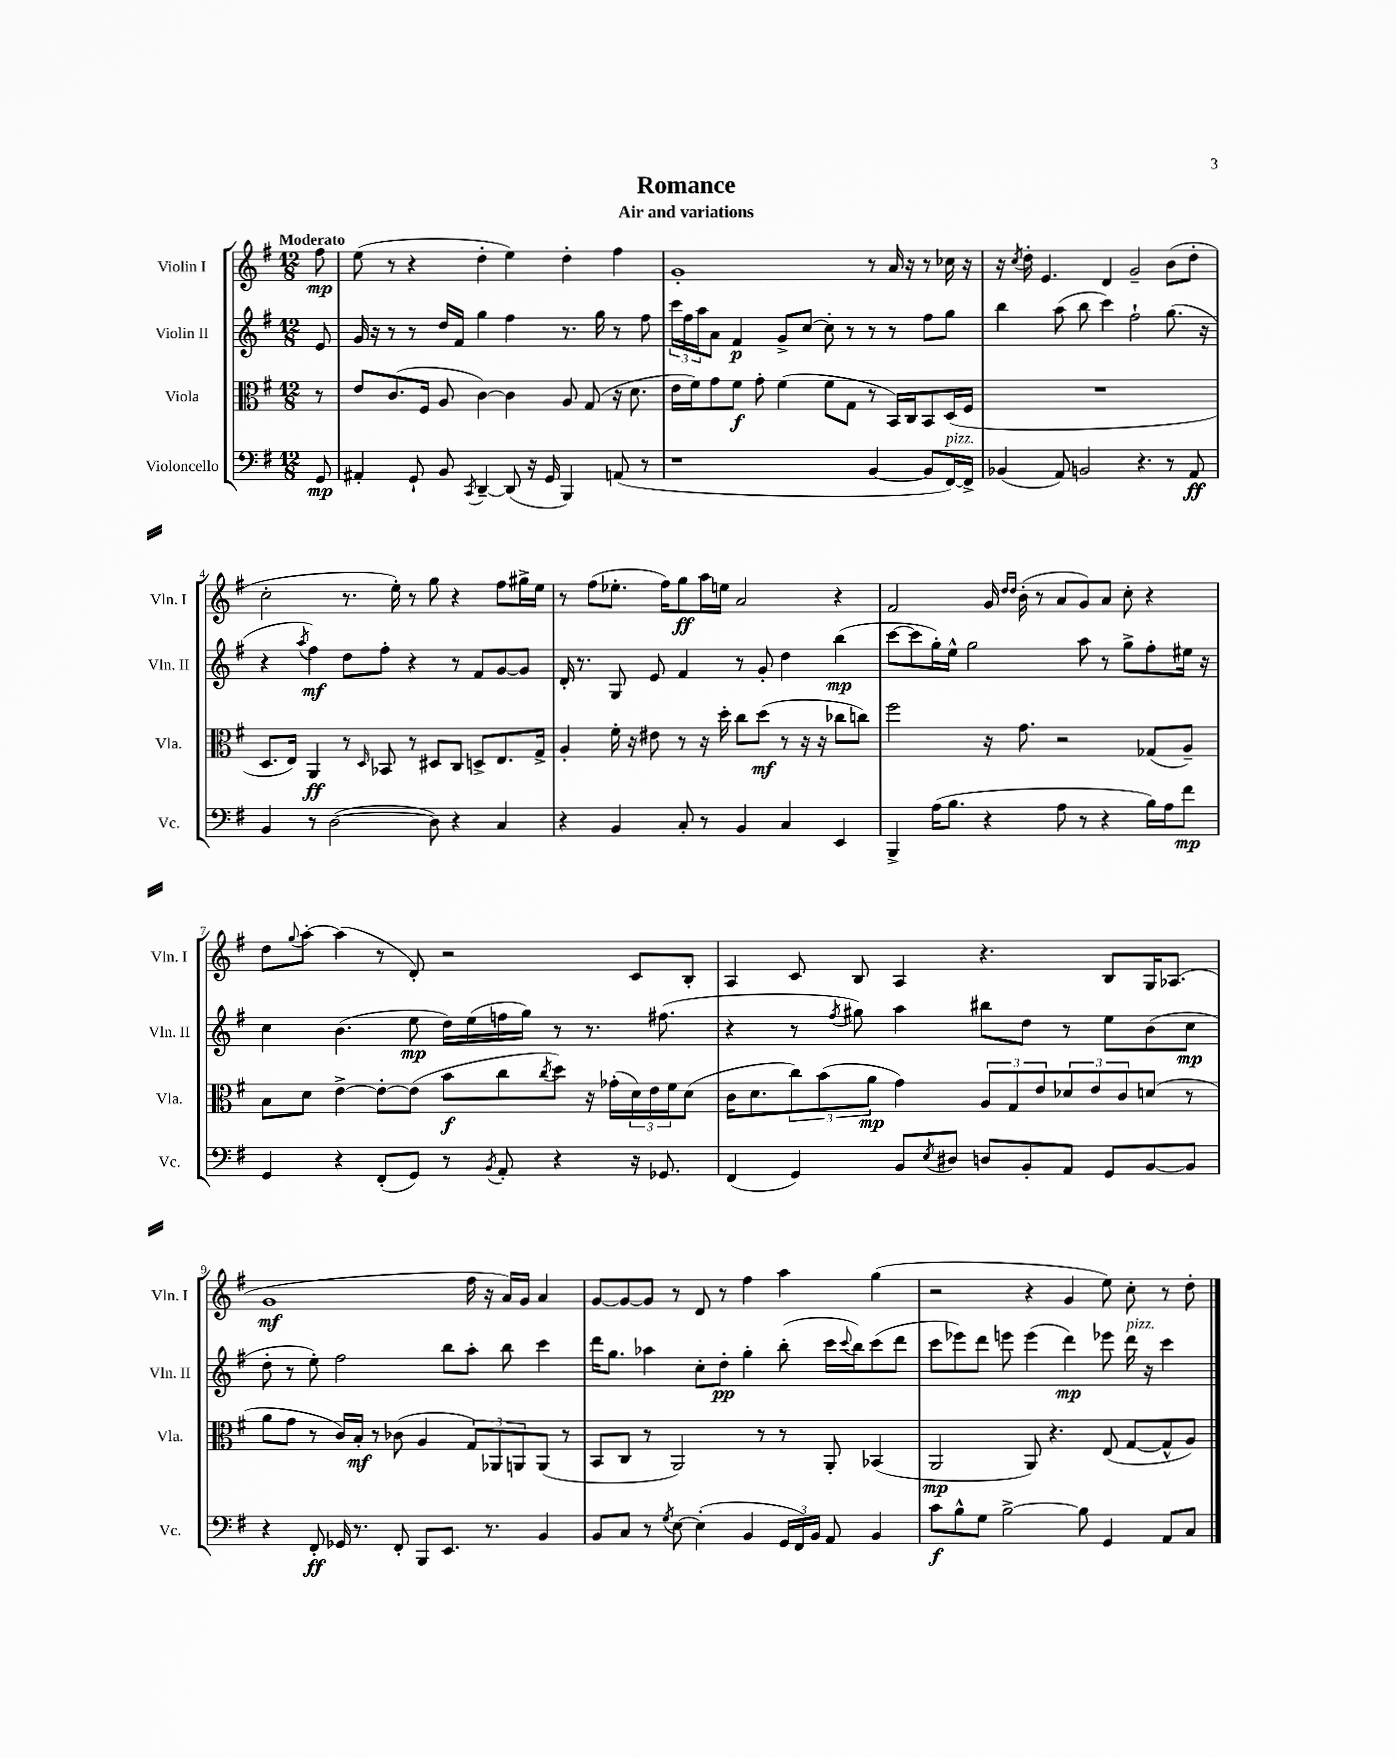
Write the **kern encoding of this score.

**kern	**dynam	**kern	**dynam	**kern	**dynam	**kern	**dynam
*part4	*part4	*part3	*part3	*part2	*part2	*part1	*part1
*staff4	*staff4	*staff3	*staff3	*staff2	*staff2	*staff1	*staff1
*I"Violoncello	*	*I"Viola	*	*I"Violin II	*	*I"Violin I	*
*I'Vc.	*	*I'Vla.	*	*I'Vln. II	*	*I'Vln. I	*
*clefF4	*	*clefC3	*	*clefG2	*	*clefG2	*
*k[f#]	*	*k[f#]	*	*k[f#]	*	*k[f#]	*
*M12/8	*	*M12/8	*	*M12/8	*	*M12/8	*
=	=	=	=	=	=	=	=
!	!	!	!	!	!	!LO:TX:a:B:t=Moderato	!
8GG/	mp	8r	.	8e/	.	8ff#\	mp
=1	=1	=1	=1	=1	=1	=1	=1
4AA#X'/	.	8e/L	.	16g/	.	(8ee\	.
.	.	.	.	16r	.	.	.
.	.	(8.c/	.	8r	.	8r	.
8GG`/	.	.	.	8r	.	4r	.
.	.	16F#/Jk	.	.	.	.	.
8BB/	.	8A/	.	16dd/LL	.	.	.
.	.	.	.	16f#/JJ	.	.	.
8qCC/	.	.	.	.	.	.	.
[4DD~/	.	[4c\)	.	4gg\	.	4dd'\	.
(8DD/]	.	4c\]	.	4ff#\	.	4ee\)	.
16r	.	.	.	.	.	.	.
16GG/	.	.	.	.	.	.	.
4BBB/)	.	8A/	.	8.r	.	4dd'\	.
.	.	(8G/	.	.	.	.	.
.	.	.	.	16gg\	.	.	.
(8AAn/	.	16r	.	8r	.	4ff#\	.
.	.	8.d\	.	.	.	.	.
8r	.	.	.	8ff#\	.	.	.
=2	=2	=2	=2	=2	=2	=2	=2
1r	.	16e\LL	.	24ccc\LL	.	1g'	.
.	.	.	.	24ff#\	.	.	.
.	.	16f#\J)	.	.	.	.	.
.	.	.	.	24aa\J	.	.	.
.	.	8g\	.	8a\J	.	.	.
.	.	8f#\J	f	4f#/	p	.	.
.	.	8g'\	.	.	.	.	.
.	.	(4f#\	.	8g^/L	.	.	.
.	.	.	.	[8cc/J	.	.	.
.	.	8f#\L	.	8cc'\]	.	.	.
.	.	8G\J	.	8r	.	.	.
[4BB/	.	8r	.	8r	.	8r	.
.	.	16BB/LL)	.	8r	.	16a/	.
.	.	16C/J	.	.	.	16r	.
8BB/L]	.	8BB/	.	8ff#\L	.	8r	.
!LO:TX:a:i:t=pizz.	!	!	!	!	!	!	!
[16FF#/L)	.	(16D/L	.	8gg\J	.	16cc-X\	.
16FF#^/JJ]	.	16F#/JJ	.	.	.	16r	.
=3	=3	=3	=3	=3	=3	=3	=3
(4BB-X/	.	1.r	.	4bb\	.	16r	.
.	.	.	.	.	.	8qcc/	.
.	.	.	.	.	.	16dd'\	.
.	.	.	.	.	.	4.e/	.
8AA/)	.	.	.	(8aa\	.	.	.
2BBn/	.	.	.	8bb\	.	.	.
.	.	.	.	4ccc\)	.	4d/	.
.	.	.	.	2ff#`\	.	2g~/	.
4.r	.	.	.	.	.	.	.
8r	.	.	.	(8.gg\	.	(8b\L	.
8AA/	ff	.	.	.	.	8dd'\J	.
.	.	.	.	16r	.	.	.
!!LO:LB:g=z
=4	=4	=4	=4	=4	=4	=4	=4
4BB/	.	8.D/L	.	4r	.	2cc'\	.
.	.	16E/Jk)	.	.	.	.	.
.	.	.	.	8qaa/	.	.	.
8r	.	4AA/	ff	4ff#\)	mf	.	.
([2D\	.	.	.	.	.	.	.
.	.	8r	.	8dd\L	.	8.r	.
.	.	16qqD/	.	.	.	.	.
.	.	8BB-X/	.	8ff#'\J	.	.	.
.	.	.	.	.	.	16ee'\)	.
.	.	8r	.	4r	.	8r	.
8D\])	.	8D#X/L	.	.	.	8gg\	.
4r	.	8C/J	.	8r	.	4r	.
.	.	8Dn^/L	.	8f#/L	.	.	.
4C/	.	8.E/	.	[8g/	.	8ff#\L	.
.	.	.	.	8g/J]	.	16gg#X^\L	.
.	.	16G^/Jk	.	.	.	16ee\JJ	.
=5	=5	=5	=5	=5	=5	=5	=5
4r	.	4A'/	.	16d'/	.	8r	.
.	.	.	.	8.r	.	.	.
.	.	.	.	.	.	(8ff#\L	.
4BB/	.	16f#'\	.	8G/	.	8.ee-X'\J	.
.	.	16r	.	.	.	.	.
.	.	8e#X\	.	8e/	.	.	.
.	.	.	.	.	.	16ff#\KL)	.
8C'/	.	8r	.	4f#/	.	8gg\	ff
8r	.	16r	.	.	.	16aa\L	.
.	.	16dd'\	.	.	.	16een\JJ	.
4BB/	.	8cc\L	.	8r	.	2a/	.
.	.	(8dd\J	mf	8g'/	.	.	.
4C/	.	8r	.	4dd\	.	.	.
.	.	16r	.	.	.	.	.
.	.	16r	.	.	.	.	.
4EE/	.	8cc-X\L	.	(4bb\	mp	4r	.
.	.	8ccn\J)	.	.	.	.	.
=6	=6	=6	=6	=6	=6	=6	=6
4BBB^/	.	2ff#\	.	[8ccc\L	.	2f#/	.
.	.	.	.	8ccc\]	.	.	.
(16A\KL	.	.	.	16gg'\L)	.	.	.
8.B\J	.	.	.	16ee^^\JJ	.	.	.
.	.	.	.	2gg\	.	.	.
4r	.	16r	.	.	.	16g/	.
.	.	.	.	.	.	16qqdd/LL	.
.	.	.	.	.	.	16qqdd/JJ	.
.	.	8.g\	.	.	.	(16b'\	.
.	.	.	.	.	.	8r	.
8A\	.	2r	.	.	.	8a/L	.
8r	.	.	.	8aa\	.	8g/)	.
4r	.	.	.	8r	.	8a/J	.
.	.	.	.	8gg^\L	.	8cc'\	.
16B\LL)	.	(8G-X/L	.	8ff#'\	.	4r	.
16A\J	.	.	.	.	.	.	.
8f#\J	mp	8A~/J)	.	16ee#X\Jk	.	.	.
.	.	.	.	16r	.	.	.
!!LO:LB:g=z
=7	=7	=7	=7	=7	=7	=7	=7
4GG/	.	8B\L	.	4cc\	.	8dd\L	.
.	.	.	.	.	.	8qqgg/	.
.	.	8d\J	.	.	.	[8aa'\J	.
4r	.	[4e^\	.	(4.b\	.	(4aa\]	.
(8FF#'/L	.	8e'\L_	.	.	.	8r	.
8GG/J)	.	(8e\J]	.	8ee\	mp	8d'/)	.
8r	.	8b\L	f	16dd\LL)	.	2r	.
.	.	.	.	(16ee\	.	.	.
8qBB/	.	.	.	.	.	.	.
8AA'/	.	8cc\	.	16ffn\	.	.	.
.	.	.	.	16gg\JJ)	.	.	.
.	.	8qcc/	.	.	.	.	.
4r	.	8dd\J)	.	8r	.	.	.
.	.	16r	.	8.r	.	.	.
.	.	(16g-X'\LL	.	.	.	.	.
16r	.	24d\)	.	.	.	8c/L	.
.	.	24e\	.	.	.	.	.
8.GG-X/	.	.	.	(8.ff#X\	.	.	.
.	.	24f#\J	.	.	.	.	.
.	.	(8d\J	.	.	.	8B'/J	.
=8	=8	=8	=8	=8	=8	=8	=8
(4FF#/	.	16c\KL	.	4r	.	4A/	.
.	.	8.d\	.	.	.	.	.
4GG/)	.	12cc\)	.	8r	.	8c/	.
.	.	(12b\	.	.	.	.	.
.	.	.	.	8qff#/	.	.	.
.	.	.	.	8gg#X\)	.	8B/	.
.	.	12a\J	mp	.	.	.	.
8BB/L	.	4g\)	.	4aa\	.	4A/	.
8qE/	.	.	.	.	.	.	.
8D#X/J	.	.	.	.	.	.	.
8Dn/L	.	12A/L	.	8bb#X\L	.	4.r	.
.	.	12G/	.	.	.	.	.
8BB'/	.	.	.	8dd\J	.	.	.
.	.	12e/	.	.	.	.	.
8AA/J	.	12d-X/	.	8r	.	.	.
.	.	12e/	.	.	.	.	.
8GG/L	.	.	.	8ee\L	.	8B/L	.
.	.	12c/	.	.	.	.	.
[8BB/	.	(8dn/J	.	(8b\	.	16G/K	.
.	.	.	.	.	.	(8.A-X/J	.
8BB/J]	.	8r	.	8cc\J	mp	.	.
!!LO:LB:g=z
=9	=9	=9	=9	=9	=9	=9	=9
4r	.	8a\L	.	8dd'\	.	1g	mf
.	.	8g\J	.	8r	.	.	.
8FF#'/	ff	8r	.	8ee'\)	.	.	.
16GG-X/	.	16c/LL)	.	2ff#\	.	.	.
8.r	.	16B'/JJ	mf	.	.	.	.
.	.	8r	.	.	.	.	.
8FF#'/	.	(8c-X\	.	.	.	.	.
8BBB/L	.	4A/	.	.	.	.	.
8.EE/J	.	.	.	8bb\L	.	.	.
.	.	12G/L)	.	8aa'\J	.	16ff#\	.
8.r	.	.	.	.	.	16r	.
.	.	12AA-X/	.	.	.	.	.
.	.	.	.	8bb\	.	16a/LL)	.
.	.	12AAn/	.	.	.	.	.
.	.	.	.	.	.	16g/JJ	.
4BB/	.	(8AA/J	.	4ccc\	.	4a/	.
.	.	8r	.	.	.	.	.
=10	=10	=10	=10	=10	=10	=10	=10
8BB/L	.	8BB/L	.	16ddd\KL	.	[8g/L	.
.	.	.	.	8.gg\J	.	.	.
8C/J	.	8C/J	.	.	.	8g/_	.
8r	.	8r	.	4aa-X\	.	8g/J]	.
8qG/	.	.	.	.	.	.	.
[8E\	.	2AA/)	.	.	.	8r	.
(4E'\]	.	.	.	8cc'\L	.	8d/	.
.	.	.	.	8dd'\J	pp	8r	.
4BB/	.	.	.	4gg'\	.	4ff#\	.
.	.	8r	.	.	.	.	.
24GG/LL	.	8r	.	(8bb'\	.	4aa\	.
24FF#/)	.	.	.	.	.	.	.
24BB/JJ	.	.	.	.	.	.	.
8AA/	.	8AA'/	.	16ccc\LL	.	.	.
.	.	.	.	8qqccc/	.	.	.
.	.	.	.	16bb\J)	.	.	.
4BB/	.	(4BB-X/	.	(8ccc\	.	(4gg\	.
.	.	.	.	8ddd\J	.	.	.
=11	=11	=11	=11	=11	=11	=11	=11
8c\L	f	2AA/	mp	8ccc\L	.	2r	.
8B^^\	.	.	.	8eee-X\)	.	.	.
8G\J	.	.	.	8ddd\J	.	.	.
[2B^\	.	.	.	8eeen\	.	.	.
.	.	8AA/)	.	(4eee\	.	4r	.
.	.	4.r	.	.	.	.	.
.	.	.	.	4ddd\)	mp	4g/	.
8B\]	.	.	.	.	.	.	.
4GG/	.	(8E/	.	8eee-X\	.	8ee\)	.
!	!	!	!	!LO:TX:a:i:t=pizz.	!	!	!
.	.	[8G/L	.	16ddd\	.	8cc'\	.
.	.	.	.	16r	.	.	.
8AA/L	.	8G^^/]	.	4ccc\	.	8r	.
8C/J	.	8A/J)	.	.	.	8dd'\	.
==	==	==	==	==	==	==	==
*-	*-	*-	*-	*-	*-	*-	*-
